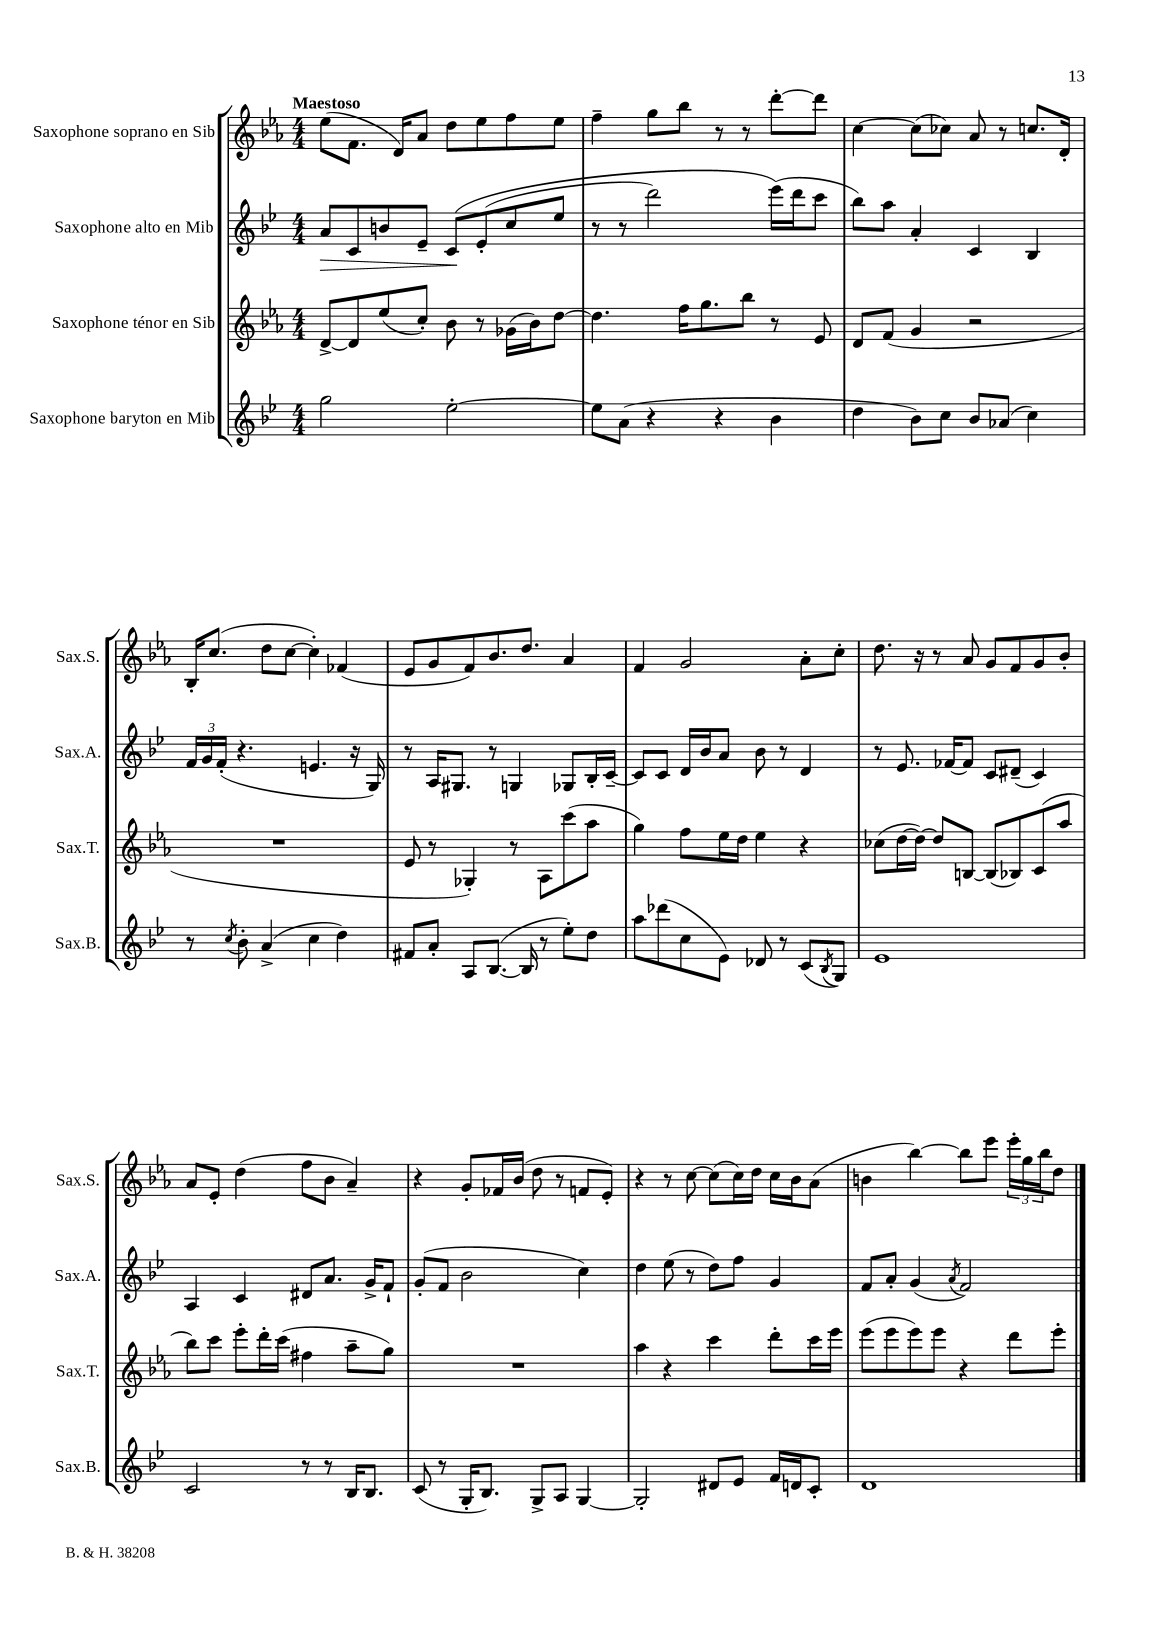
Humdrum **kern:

**kern	**kern	**kern	**kern
*staff4	*staff3	*staff2	*staff1
*clefG2	*clefG2	*clefG2	*clefG2
*k[b-e-]	*k[b-e-a-]	*k[b-e-]	*k[b-e-a-]
*M4/4	*M4/4	*M4/4	*M4/4
2gg\	[8d^/L	8a/L	(8ee-\L
.	8d/]	8c/	8.f\J
.	(8ee-/	8b/	.
.	.	.	16d/LK)
.	8cc'/J)	8e-~/J	8a-/J
[2ee-'\	8b-\	&(8c/L	8dd\L
.	8r	(8e-'/	8ee-\
.	(16g-\LL	8cc/	8ff\
.	16b-\J)	.	.
.	[8dd\J	8ee-/J	8ee-\J
=	=	=	=
8ee-\]L	4.dd\]	8r	4ff~\
(8a\J	.	8r	.
4r	.	2ddd\)	8gg\L
.	16ff\LK	.	8bb-\J
.	8.gg\	.	.
4r	.	.	8r
.	8bb-\J	.	8r
4b-\	8r	(16eee-\LL&)	[8ddd'\L
.	.	16ddd\J	.
.	8e-/	8ccc\J	8ddd\]J
=	=	=	=
4dd\	8d/L	8bb-\L)	[4cc\
.	(8f/J	8aa\J	.
8b-\L)	4g/	4a'/	(8cc\]L
8cc\J	.	.	8cc-\J)
8b-/L	2r	4c/	8a-/
(8a-/J	.	.	8r
4cc\)	.	4B-/	8.cc/L
.	.	.	16d'/Jk
=	=	=	=
8r	1r	24f/LL	16B-'/LK
.	.	24g/	.
.	.	.	(8.cc/J
.	.	(24f'/JJ	.
8qcc/	.	.	.
8b-'\	.	4.r	.
(4a^/	.	.	8dd\L
.	.	.	[8cc\J
4cc\	.	4.e/	4cc'\])
4dd\)	.	.	(4f-/
.	.	16r	.
.	.	16G/)	.
=	=	=	=
8f#/L	8e-/	8r	8e-/L
8a'/J	8r	16A/LK	8g/
.	.	8.G#/J	.
8A/L	4G-'/)	.	8f/)
([8.B-/J	.	8r	8.b-/
.	8r	4G/	.
16B-/]	.	.	8.dd/J
8r	8A-\L	.	.
8ee-'\L)	(8ccc\	8G-/L	4a-/
8dd\J	8aa-\J	16B-'/L	.
.	.	[16c~/JJ	.
=	=	=	=
8aa\L	4gg\)	8c/]L	4f/
(8ddd-\	.	8c/J	.
8cc\	8ff\L	16d/LL	2g/
.	.	16b-/J	.
8e-\J)	16ee-\L	8a/J	.
.	16dd\JJ	.	.
8d-/	4ee-\	8b-\	.
8r	.	8r	.
(8c/L	4r	4d/	8a-'\L
8qB-/	.	.	.
8G/J)	.	.	8cc'\J
=	=	=	=
1e-	(8cc-\L	8r	8.dd\
.	[16dd\L	8.e-/	.
.	16dd\_JJ)	.	16r
.	8dd/]L	.	8r
.	.	[16f-/LK	.
.	[8B/J	8f-/]J	8a-/
.	(8B/]L	8c/L	8g/L
.	8B-/)	(8d#~/J	8f/
.	(8c/	4c/)	8g/
.	8aa-/J	.	8b-'/J
=	=	=	=
2c/	8bb-\L)	4A/	8a-/L
.	8ccc\J	.	8e-'/J
.	8eee-'\L	4c/	(4dd\
.	16ddd'\L	.	.
.	(16ccc\JJ	.	.
8r	4ff#\	8d#/L	8ff\L
8r	.	8.a/J	8b-\J
16B-/LK	8aa-~\L	.	4a-~/)
8.B-/J	.	16g^/LK	.
.	8gg\J)	8f`/J	.
=	=	=	=
(8c/	1r	(8g'/L	4r
8r	.	8f/J	.
16G'/LK	.	2b-\	8g'/L
8.B-/J)	.	.	.
.	.	.	16f-/L
.	.	.	(16b-/JJ
8G^/L	.	.	8dd\
8A/J	.	.	8r
[4G/	.	4cc\)	8f/L
.	.	.	8e-'/J)
=	=	=	=
2G'/]	4aa-\	4dd\	4r
.	4r	(8ee-\	8r
.	.	8r	[8cc\
8d#/L	4ccc\	8dd\L)	(8cc\]L
8e-/J	.	8ff\J	16cc\L)
.	.	.	16dd\JJ
16f/LL	8ddd'\L	4g/	16cc\LL
16d/J	.	.	16b-\J
8c'/J	16ccc\L	.	(8a-\J
.	16eee-\JJ	.	.
=	=	=	=
1d	(8eee-\L	8f/L	4b\
.	8eee-\	8a'/J	.
.	8eee-\)	(4g/	[4bb-\)
.	8eee-\J	.	.
.	.	8qa/	.
.	4r	2f/)	8bb-\]L
.	.	.	8eee-\J
.	8ddd\L	.	24eee-'\LL
.	.	.	24gg\
.	.	.	24bb-\J
.	8eee-'\J	.	8dd\J
==	==	==	==
*-	*-	*-	*-
